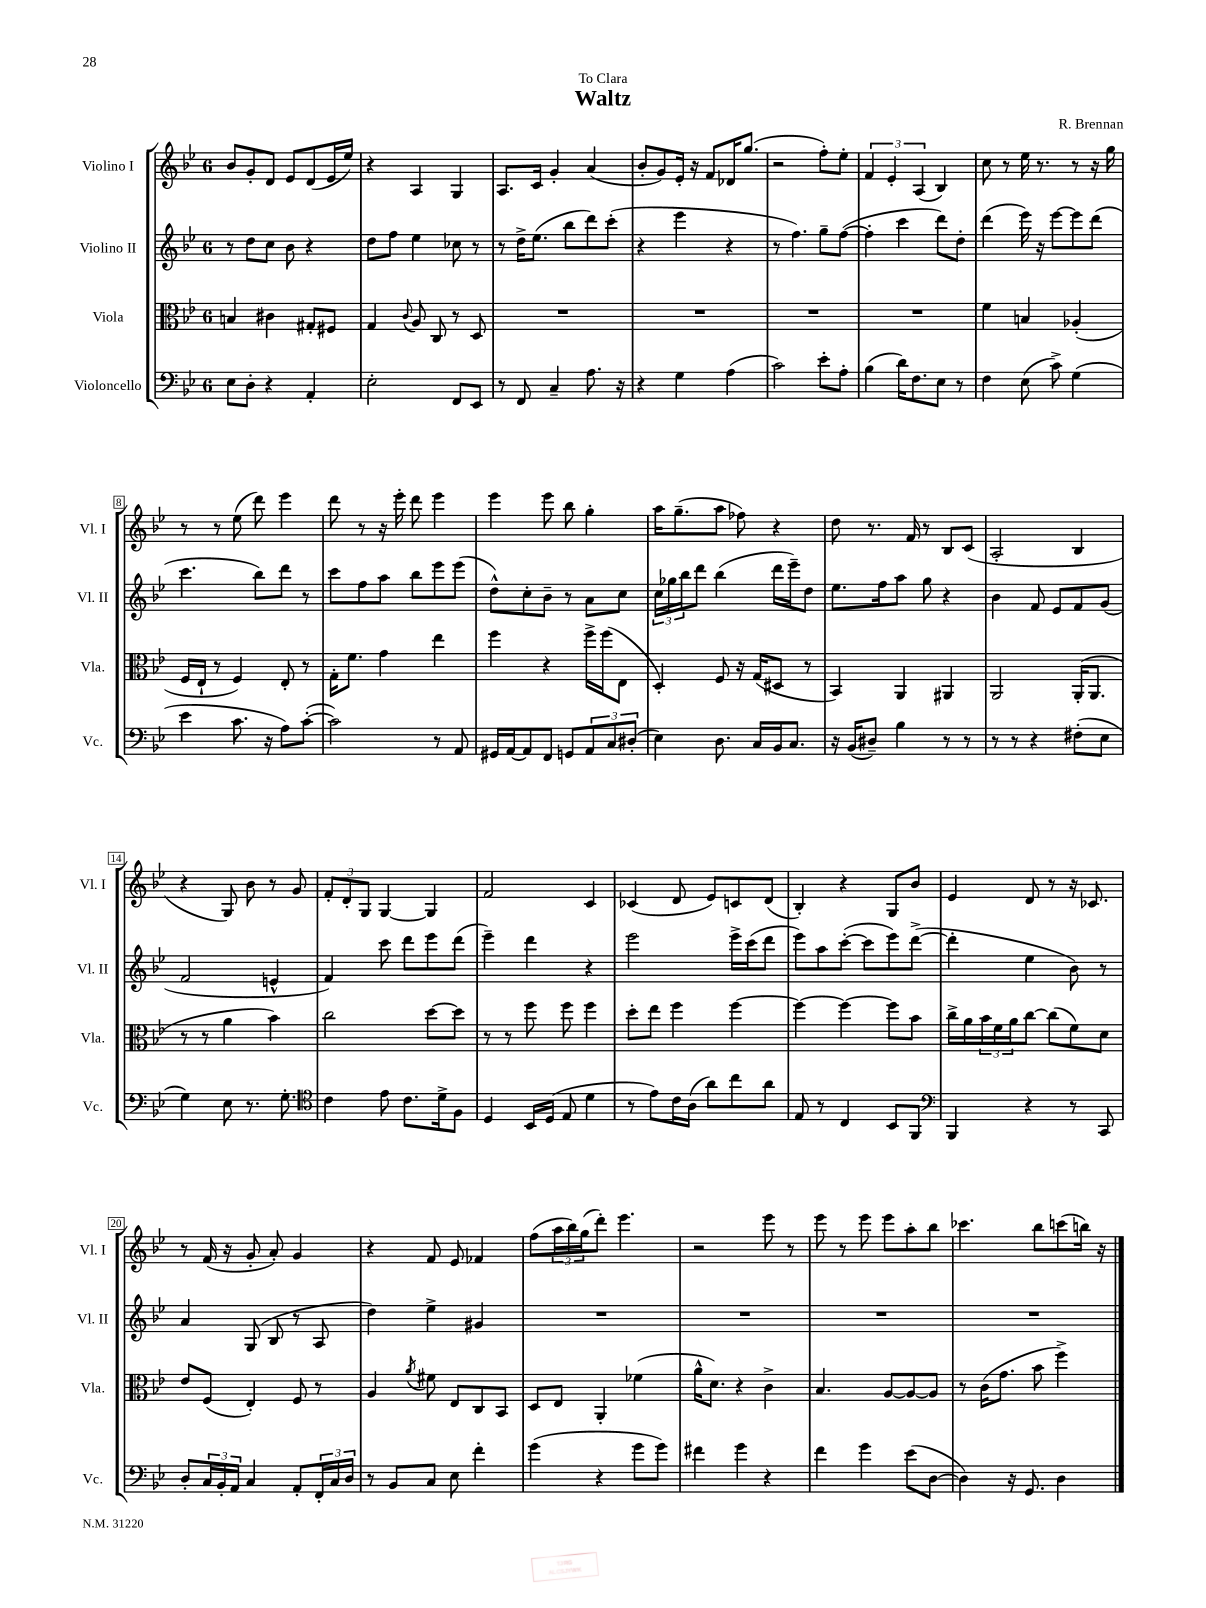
\header { title = "Waltz" composer = "R. Brennan" dedication = "To Clara" }
<<
\new StaffGroup <<
\new Staff = "s0" \with { instrumentName = "Violino I" shortInstrumentName = "Vl. I" } {
    \clef treble \key bes \major \once \override Staff.TimeSignature.style = #'single-digit \time 6/8
    bes'8 g'8-. d'8 ees'8 d'8( ees'16 ees''16) |
    r4 a4 g4 |
    a8. c'16 g'4-. a'4( |
    bes'8-. g'8) ees'16-. r16 f'8 des'16 g''8.( |
    r2 f''8-.) ees''8-. |
    \tuplet 3/2 { f'4 ees'4-. a4( } bes4) |
    c''8 r8 ees''16 r8. r8 r16 g''16 |
    r8 r8 ees''8( d'''8) ees'''4 |
    d'''8 r8 r16 ees'''16-. d'''8 ees'''4 |
    ees'''4 ees'''8 bes''8 g''4-. |
    a''16 g''8.--( a''8 fes''8) r4 |
    d''8 r8. f'16 r8 bes8 c'8( |
    a2-. bes4 |
    r4 g8) bes'8 r8 g'8 |
    \tuplet 3/2 { f'8-. d'8-. g8 } g4~ g4 |
    f'2 c'4 |
    ces'4( d'8 ees'8) c'8 d'8( |
    bes4-.) r4 g8 bes'8 |
    ees'4 d'8 r8 r16 ces'8. |
    r8 f'16( r16 g'8-. a'8-.) g'4 |
    r4 f'8 ees'8 fes'4 |
    f''8( \tuplet 3/2 { a''16 bes''16) g''16( } d'''8-.) ees'''4. |
    r2 ees'''8 r8 |
    ees'''8 r8 ees'''8 ees'''8 a''8-. bes''8 |
    ces'''4. bes''8 c'''8( b''16) r16 \bar "|." |
}
\new Staff = "s1" \with { instrumentName = "Violino II" shortInstrumentName = "Vl. II" } {
    \clef treble \key bes \major \once \override Staff.TimeSignature.style = #'single-digit \time 6/8
    r8 d''8 c''8 bes'8 r4 |
    d''8 f''8 ees''4 ces''8 r8 |
    r8 d''16-> ees''8.( bes''8 d'''8) c'''8-.( |
    r4 ees'''4 r4 |
    r8 f''4.) g''8-- f''8~( |
    f''4-. c'''4 d'''8) d''8-. |
    d'''4( ees'''16) r16 ees'''8~ ees'''8 d'''8( |
    c'''4. bes''8) d'''8 r8 |
    c'''8 f''8 a''8 bes''8 ees'''8 ees'''8( |
    d''8-^) c''8-. bes'8-- r8 a'8 c''8 |
    \tuplet 3/2 { c''16 ges''16 bes''16 } d'''8 bes''4( d'''16 ees'''16--) d''8 |
    ees''8. f''16 a''8 g''8 r4 |
    bes'4 f'8 ees'8 f'8 g'8( |
    f'2 e'4-^ |
    f'4) c'''8 d'''8 ees'''8 d'''8( |
    ees'''4--) d'''4 r4 |
    ees'''2 ees'''16-> c'''16( d'''8 |
    ees'''8) a''8 c'''8~-.( c'''8 ees'''8) d'''8~->( |
    d'''4-. ees''4 bes'8) r8 |
    a'4 g8( bes8 r8 a8 |
    d''4) ees''4-> gis'4 |
    R2. |
    R2. |
    R2. |
    R2. \bar "|." |
}
\new Staff = "s2" \with { instrumentName = "Viola" shortInstrumentName = "Vla." } {
    \clef alto \key bes \major \once \override Staff.TimeSignature.style = #'single-digit \time 6/8
    b4 cis'4 gis8-. fis8 |
    g4 \appoggiatura { c'8 } a8 c8 r8 d8 |
    R2. |
    R2. |
    R2. |
    R2. |
    f'4 b4 aes4-.( |
    f16 ees16-! r8 f4) ees8-. r8 |
    g16-. f'8. g'4 ees''4 |
    f''4 r4 f''16-> f''16( ees8 |
    d4-.) f8 r16 g16( dis8 r8 |
    bes,4) a,4 ais,4 |
    a,2 a,16-.( a,8. |
    r8 r8 a'4 bes'4) |
    c''2 d''8~ d''8 |
    r8 r8 f''8 f''8 f''4 |
    d''8-. ees''8 f''4 f''4~ |
    f''4~ f''4~ f''8 bes'8 |
    c''16-> a'16 \tuplet 3/2 { bes'16 f'16 a'16 } c''8~ c''8( f'8) d'8 |
    ees'8 f8( ees4-.) f8 r8 |
    a4 \acciaccatura { a'8 } fis'8 ees8 c8 bes,8 |
    d8 ees8 a,4-. fes'4( |
    a'16-^ d'8.) r4 c'4-> |
    bes4. a8~ a8~ a8 |
    r8 c'16( g'8. bes'8 f''4->) \bar "|." |
}
\new Staff = "s3" \with { instrumentName = "Violoncello" shortInstrumentName = "Vc." } {
    \clef bass \key bes \major \once \override Staff.TimeSignature.style = #'single-digit \time 6/8
    ees8 d8-. r4 a,4-. |
    ees2-. f,8 ees,8 |
    r8 f,8 c4-- a8. r16 |
    r4 g4 a4( |
    c'2) ees'8-. a8-. |
    bes4( d'16) f8. ees8 r8 |
    f4 ees8( c'8->) g4( |
    ees'4 c'8. r16 a8) c'8~-.( |
    c'2) r8 a,8 |
    gis,16 a,16~ a,8 f,8 g,8 \tuplet 3/2 { a,8 c8 dis8-.( } |
    ees4) d8. c16 bes,16 c8. |
    r16 bes,16( dis8--) bes4 r8 r8 |
    r8 r8 r4 fis8-.( ees8 |
    g4) ees8 r8. g8.-. |
    \clef tenor c'4 ees'8 c'8. d'16-> f8 |
    d4 bes,16 d16( ees8 d'4 |
    r8 ees'8) c'16 a16( a'8) c''8 a'8 |
    ees8 r8 c4 bes,8 f,8 |
    \clef bass bes,,4 r4 r8 c,8 |
    d8-. \tuplet 3/2 { c16 bes,16-. a,16 } c4 a,8-. \tuplet 3/2 { f,16-. c16 d16 } |
    r8 bes,8 c8 ees8 f'4-. |
    g'4( r4 g'8 g'8) |
    fis'4 g'4 r4 |
    f'4 g'4 ees'8( d8~ |
    d4) r16 g,8. d4 \bar "|." |
}
>>
>>
\layout { \context { \Score \override BarNumber.stencil = #(make-stencil-boxer 0.1 0.3 ly:text-interface::print) } }
